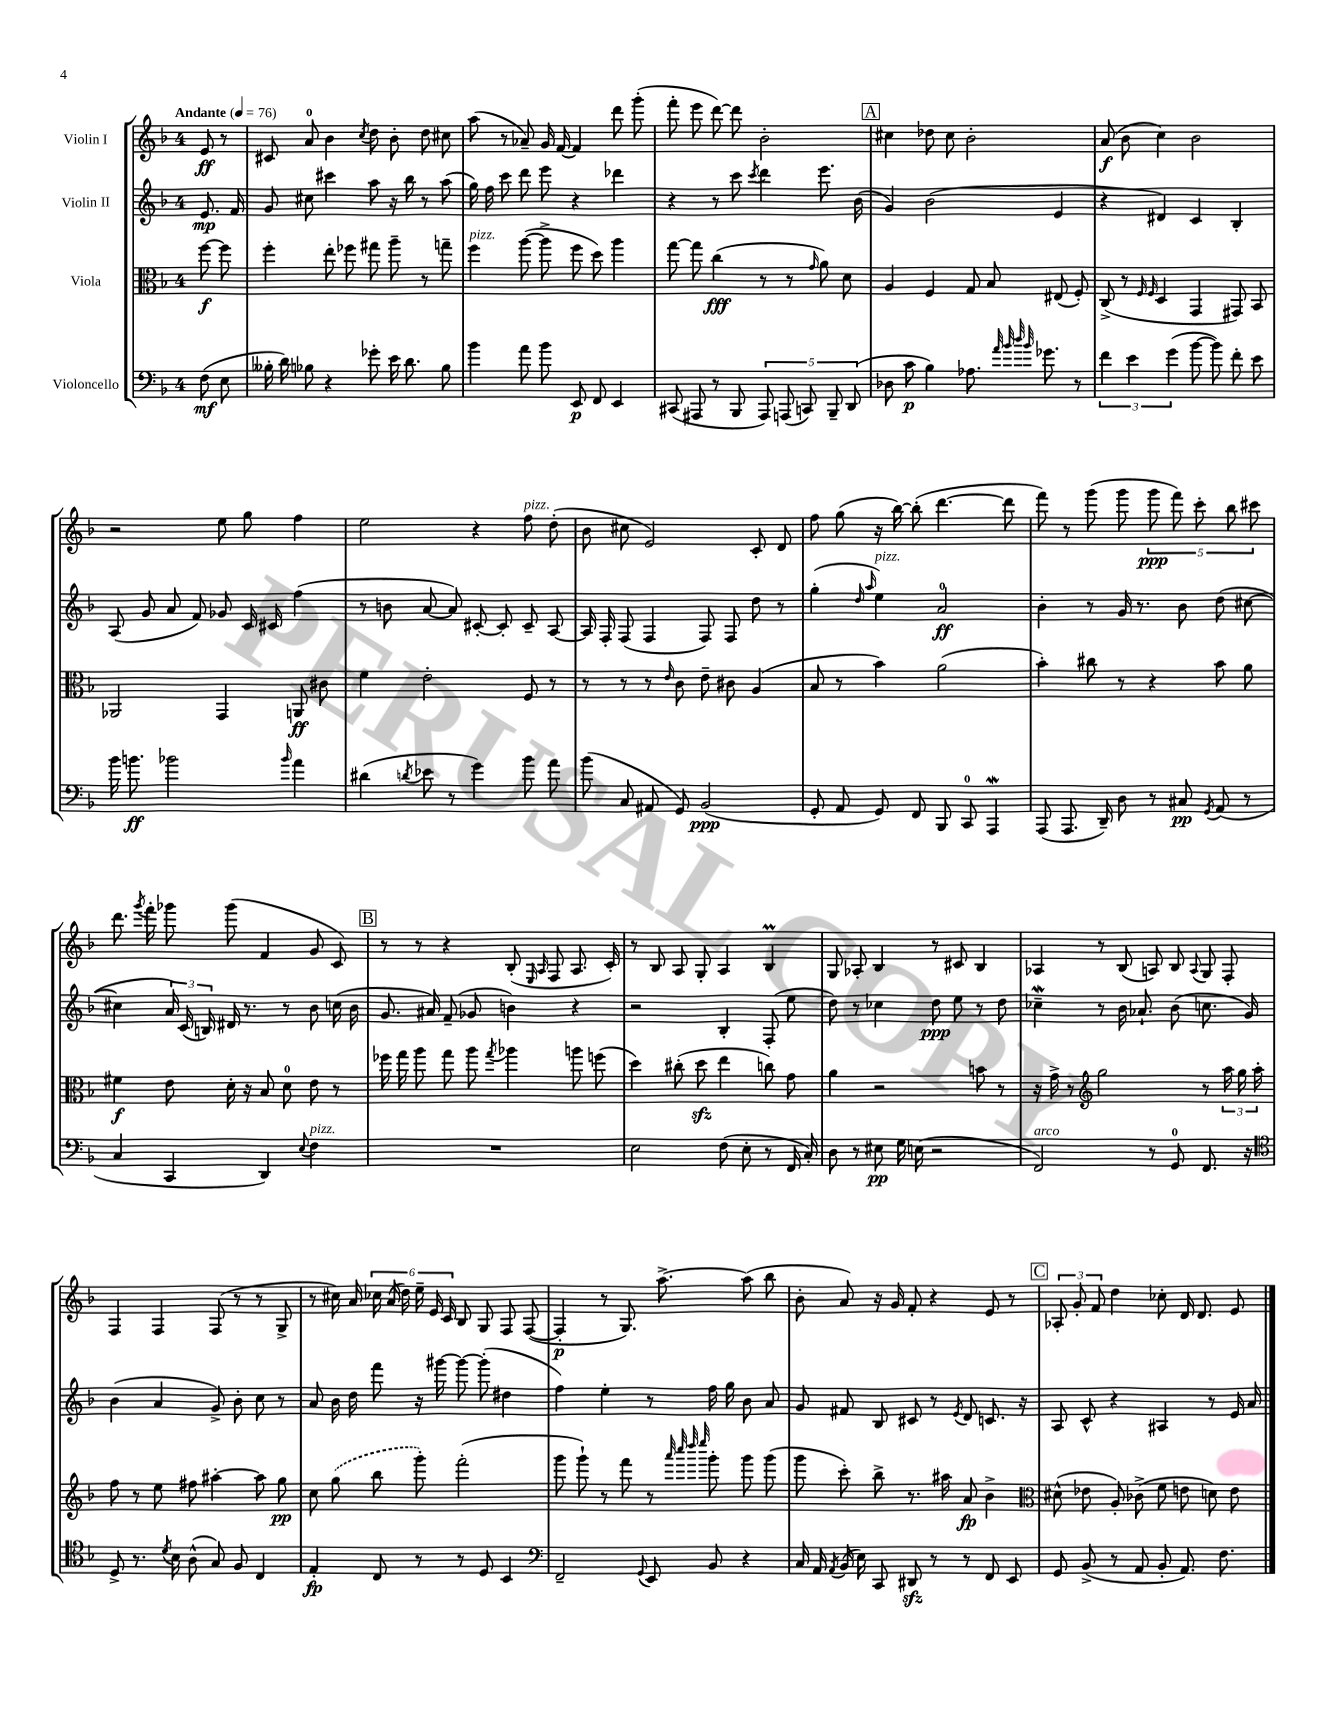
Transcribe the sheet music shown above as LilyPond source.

<<
\new StaffGroup <<
\new Staff = "s0" \with { instrumentName = "Violin I" } {
    \clef treble \key f \major \once \override Staff.TimeSignature.style = #'single-digit \time 4/4 \partial 4 \tempo "Andante" 4 = 76
    \autoBeamOff e'8\ff r8 |
    cis'8 a'8-0 bes'4 \acciaccatura { c''8 } d''8 bes'8-. d''8 cis''8 |
    a''8( r8 aes'8--) g'16 f'16~ f'4 d'''8 g'''8-.( |
    f'''8-. e'''8 d'''8~) d'''8 bes'2-. |
    \mark \markup { \box "A" } cis''4 des''8 cis''8 bes'2-. |
    a'8\f( bes'8 c''4) bes'2 |
    r2 e''8 g''8 f''4 |
    e''2 r4 f''8^\markup { \italic "pizz." } d''8-.( |
    bes'8 cis''8 e'2) c'8-. d'8 |
    f''8 g''8( r16 bes''16~) bes''8-.( d'''4.~ d'''8 |
    f'''8) r8 g'''8( g'''8 \tuplet 5/4 { g'''8\ppp f'''8) c'''8-. bes''8 cis'''8 } |
    d'''8. \acciaccatura { g'''8 } f'''16-. ges'''8 ges'''8( f'4 g'8 c'8) |
    \mark \markup { \box "B" } r8 r8 r4 bes8-.( \grace { e16 a16 } f8 a8. c'16-.) |
    r8 bes8 a8 g8-. a4 bes4\prall |
    g8 aes8-. bes4 r8 cis'8 bes4 |
    aes4 r8 bes8( a8) bes8 \appoggiatura { a8 } g8 f8-. |
    f4 f4 f8( r8 r8 g8-> |
    r8 cis''16) a'16 \tuplet 6/4 { ces''16 a'16( d''16) e''16-- e'16 c'16 } bes8 g8 f8 f8~( |
    f4-.\p r8 g8.) a''8.~-> a''8( bes''8 |
    bes'8-. a'8) r16 g'16 f'8-. r4 e'8 r8 |
    \mark \markup { \box "C" } \tuplet 3/2 { aes8-. g'8-. f'8 } d''4 ces''8-. d'16 d'8. e'8 \bar "|." |
}
\new Staff = "s1" \with { instrumentName = "Violin II" } {
    \clef treble \key f \major \once \override Staff.TimeSignature.style = #'single-digit \time 4/4 \partial 4
    \autoBeamOff e'8.\mp f'16 |
    g'8 cis''8 cis'''4 a''8 r16 bes''16 r8 a''8( |
    g''16) f''16 c'''8 d'''8 e'''8 r4 des'''4 |
    r4 r8 c'''8 \acciaccatura { c'''8 } d'''4 e'''8. bes'16( |
    \mark \markup { \box "A" } g'4) bes'2( e'4 |
    r4 dis'4) c'4 bes4-. |
    a8( g'8 a'8 f'8) ges'8 c'16 cis'16 f''4( |
    r8 b'8 a'8~ a'8) cis'8~-. cis'8-. cis'8-- a8~ |
    a16 f16-. f8( f4 f8) f8 d''8 r8 |
    g''4-.( \grace { d''16 a''16 } e''4^\markup { \italic "pizz." }) a'2-0\ff |
    bes'4-. r8 g'16 r8. bes'8 d''8( cis''8~ |
    cis''4 \tuplet 3/2 { a'16) c'16( b16) } dis'16 r8. r8 bes'8 c''16( bes'16 |
    \mark \markup { \box "B" } g'8. ais'16) f'8--( ges'8 b'4) r4 |
    r2 bes4-. f8-.( e''8 |
    d''8) r8 ces''4 d''8\ppp e''8 r8 d''8 |
    ces''4--\mordent r8 bes'16 aes'8.-! bes'8( c''8. g'16) |
    bes'4( a'4 g'8->) bes'8-. c''8 r8 |
    a'8 bes'16 d''16 f'''8 r16 gis'''16~ gis'''8~ gis'''8-.( dis''4 |
    f''4) e''4-. r8 f''16 g''16 bes'8 a'8 |
    g'8 fis'8 bes8 cis'8 r8 \acciaccatura { e'8 } d'8 c'8. r16 |
    \mark \markup { \box "C" } a8 c'8-^ r4 ais4 r8 e'16 a'16 \bar "|." |
}
\new Staff = "s2" \with { instrumentName = "Viola" } {
    \clef alto \key f \major \once \override Staff.TimeSignature.style = #'single-digit \time 4/4 \partial 4
    \autoBeamOff f''8~\f f''8 |
    f''4-. e''8-. fes''8 gis''8 a''8-- r8 g''8-- |
    f''4^\markup { \italic "pizz." } a''8~( a''8-> f''8 d''8) a''4 |
    g''8~ g''8 c''4\fff( r8 r8 \grace { g'16 } a'8) d'8 |
    \mark \markup { \box "A" } a4 f4 g8 bes8 eis8( f8-.) |
    c8->( r8 \grace { f16 f16 } d4 g,4 gis,8) bes,8 |
    aes,2 g,4 a,8\ff cis'8 |
    f'4 e'2-. f8 r8 |
    r8 r8 r8 \grace { e'16 } c'8 e'8-- cis'8 a4( |
    bes8 r8 bes'4) a'2( |
    bes'4-.) cis''8 r8 r4 bes'8 a'8 |
    fis'4\f e'8 d'16-. r16 bes8 d'8-0 e'8 r8 |
    \mark \markup { \box "B" } fes''16 g''16 a''8 g''8 a''8 \acciaccatura { g''8 } aes''4 a''8 f''8( |
    d''4) cis''8-.( d''8\sfz e''4 c''8) g'8 |
    a'4 r2 b'8 r8 |
    r16 g'16-> r8 \clef treble g''2 r8 \tuplet 3/2 { a''16 g''16 a''16-. } |
    f''8 r8 e''8 fis''8 ais''4~-. ais''8 g''8\pp |
    c''8 \once \slurDashed g''8( bes''8 g'''8-.) f'''2-.( |
    g'''8 g'''8-!) r8 f'''8 r8 \grace { a'''32 c''''32 d''''32 e''''32 } g'''8-. g'''8 g'''8( |
    g'''8 c'''8-.) bes''8-> r8. ais''16 a'8\fp bes'4-> |
    \mark \markup { \box "C" } \clef alto dis'8-^( ees'8 a8-.) ces'8->( f'8 e'8 d'8) e'8 \bar "|." |
}
\new Staff = "s3" \with { instrumentName = "Violoncello" } {
    \clef bass \key f \major \once \override Staff.TimeSignature.style = #'single-digit \time 4/4 \partial 4
    \autoBeamOff f8\mf( e8 |
    beses16-. d'16) bes8 r4 ges'8-. e'16 d'8. bes8 |
    bes'4 a'8 bes'8 e,8\p f,8 e,4 |
    cis,8( ais,,8 r8 bes,,8 \tuplet 5/4 { ais,,8) a,,8( c,8) bes,,8-- d,8( } |
    \mark \markup { \box "A" } des8 c'8\p bes4) aes8. \grace { a'32 bes'32 d''32 bes'32 } ges'8. r8 |
    \tuplet 3/2 { f'4 e'4 g'4( } bes'8~ bes'8) f'8-. e'8 |
    bes'16 b'8.\ff bes'2 \grace { bes'16 } a'4 |
    dis'4( \acciaccatura { d'8 } ees'8 r8 g'4) bes'8 a'8 |
    bes'8( c8 ais,8 g,8) bes,2\ppp( |
    g,8-. a,8 g,8) f,8 bes,,8 c,8-0 a,,4\mordent |
    a,,8( a,,8. d,16--) d8 r8 cis8\pp \acciaccatura { g,8 } a,8( r8 |
    c4 c,4 d,4) \appoggiatura { e8 } f4^\markup { \italic "pizz." } |
    \mark \markup { \box "B" } R1 |
    e2 f8( e8-. r8 f,16 c16-.) |
    d8 r8 eis8\pp g16 e16( r2 |
    f,2^\markup { \italic "arco" }) r8 g,8-0 f,8. r16 |
    \clef tenor d8-> r8. \acciaccatura { d'8 } bes16 a8-^( g8) f8 c4 |
    e4-.\fp c8 r8 r8 d8 bes,4 |
    \clef bass f,2-- \appoggiatura { g,8 } e,8 bes,8 r4 |
    c16 a,16 \acciaccatura { a,8 } bes,16( e16) c,8 dis,8\sfz r8 r8 f,8 e,8 |
    \mark \markup { \box "C" } g,8 bes,8->( r8 a,8 bes,8-. a,8.) f8. \bar "|." |
}
>>
>>
\layout { \context { \Score \remove "Bar_number_engraver" } }
